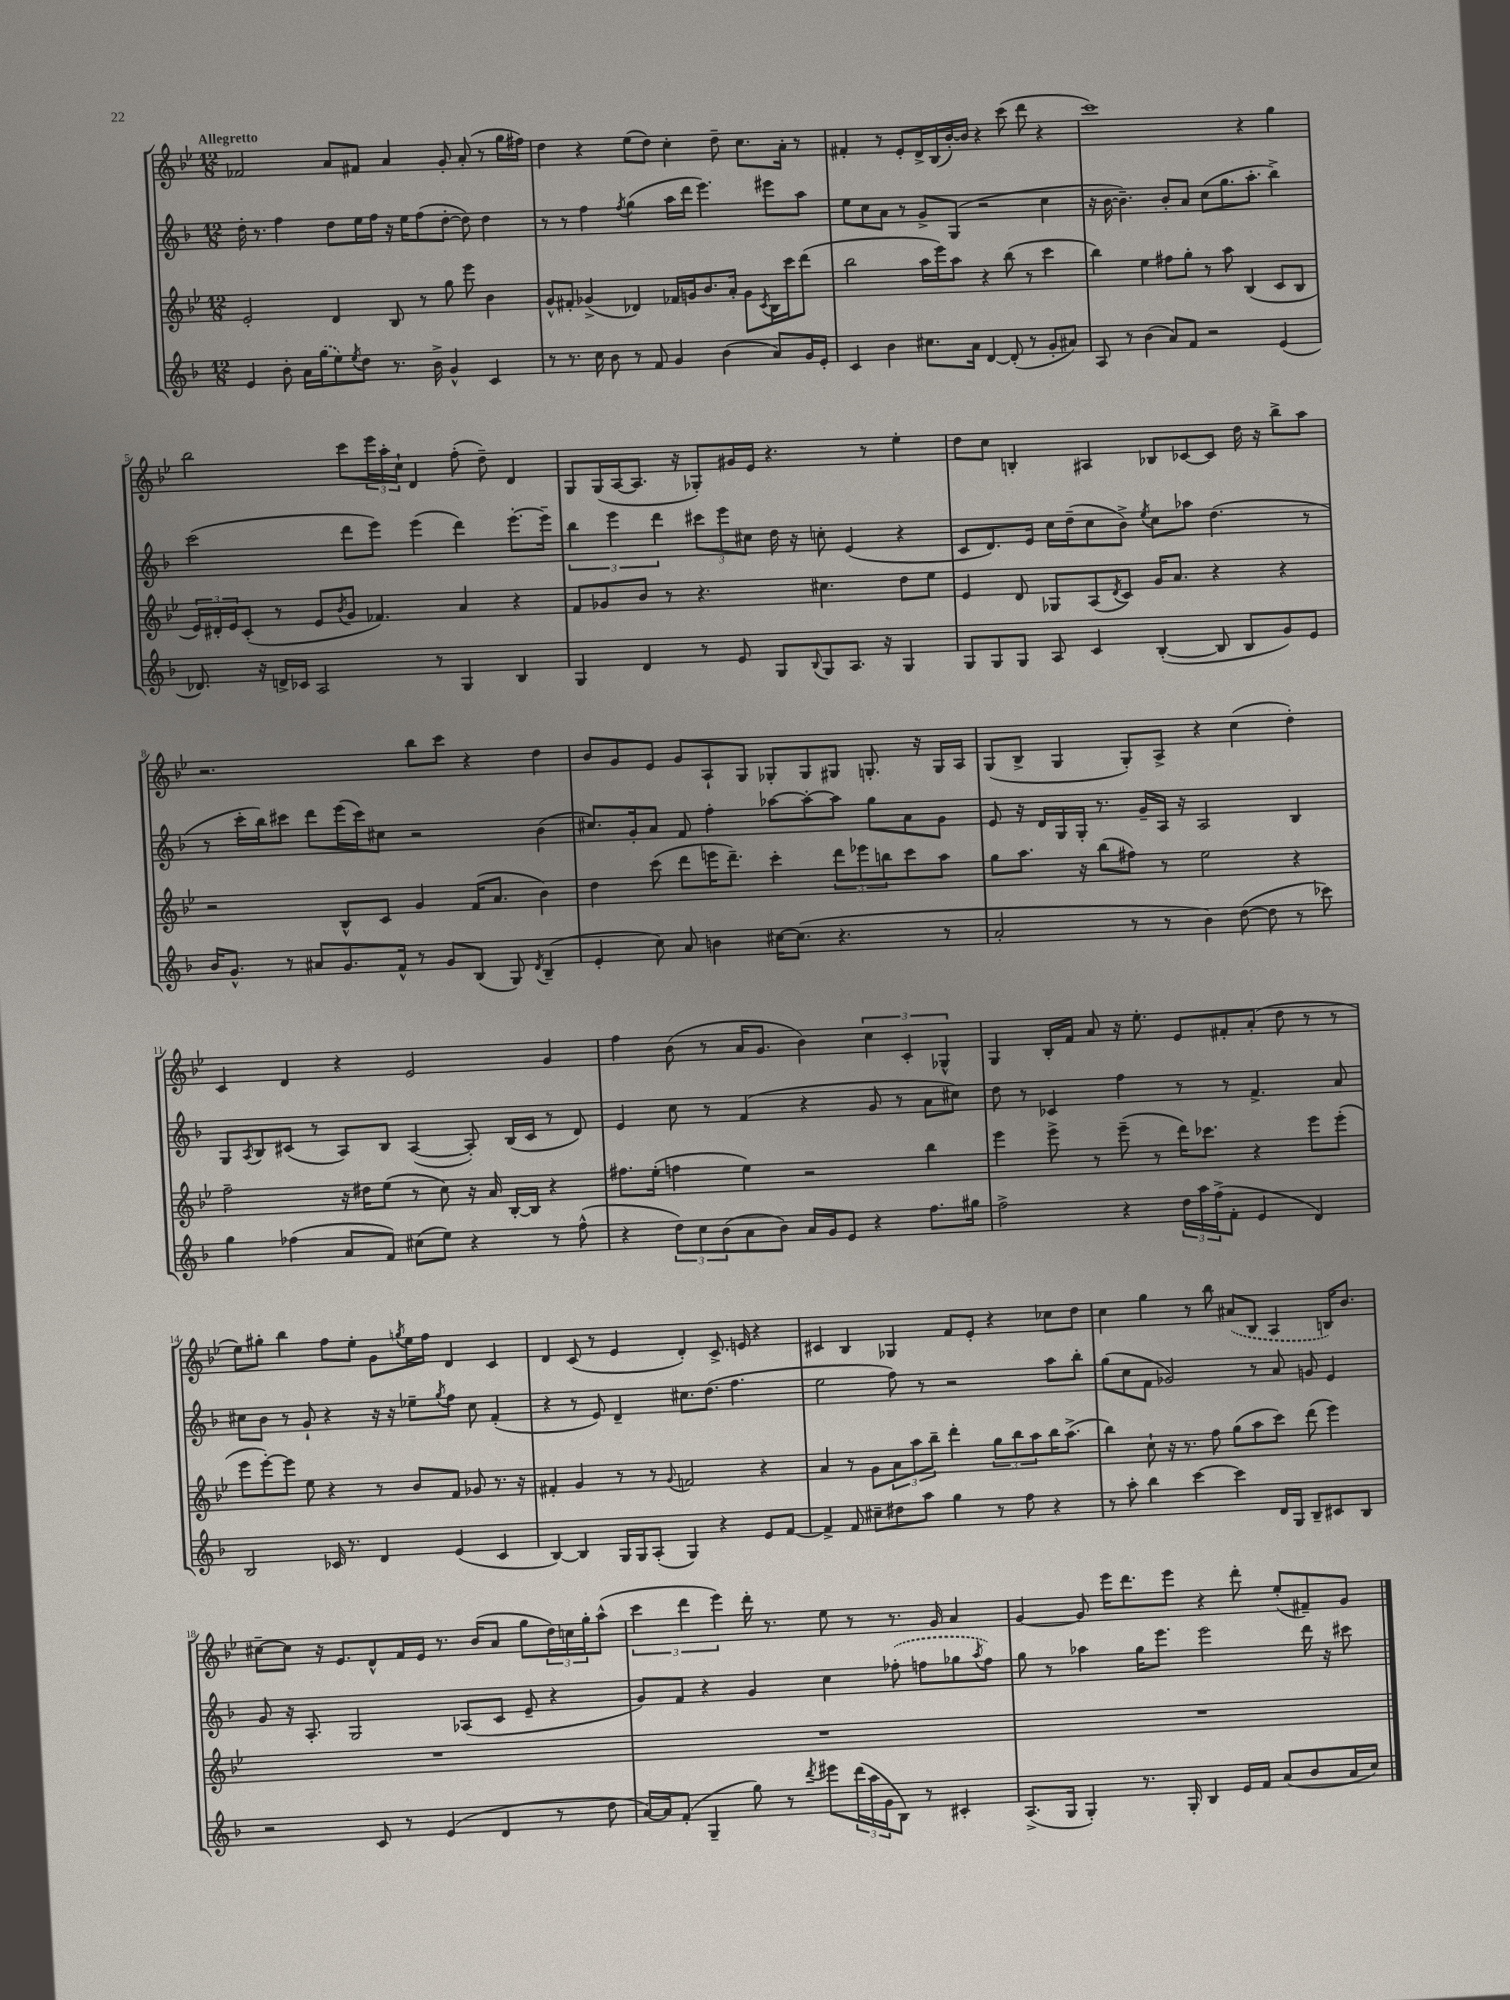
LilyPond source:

<<
\new StaffGroup <<
\new Staff = "s0" {
    \clef treble \key bes \major \numericTimeSignature \time 12/8 \tempo "Allegretto"
    fes'2 a'8 fis'8 a'4 g'8-. a'8-.( r8 g''16 fis''16) |
    d''4 r4 ees''8( d''8) c''4-. d''8-- c''8. a'16-. r8 |
    fis'4-. r8 ees'8-. d'16-> bes16( bes'16~-.) bes'16 r4 c'''8( d'''8 r4 |
    c'''1) r4 g''4 |
    bes''2 c'''8 \tuplet 3/2 { ees'''16 a''16-. c''16-! } d'4 f''8-.( d''8--) d'4 |
    g8 g16( a16~ a8. r16 ges8-.) gis'16 ees'16 r4. r8 ees''4-. |
    d''8 c''8 b4-. ais4 bes8 ces'8~ ces'8 d''16 r16 bes''8-> a''8 |
    r2. bes''8 c'''8 r4 d''4 |
    bes'8 g'8 ees'8 g'8 a8-! g8 ges8-. ges8 gis8 g8.-. r16 g16 a16 |
    g8( bes8-> g4 g8-.) a8-> r4 c''4( d''4-.) |
    c'4 d'4 r4 ees'2 g'4 |
    f''4 bes'8( r8 a'16 g'8. bes'4) \tuplet 3/2 { c''4 c'4-. ges4-^ } |
    g4 bes16-. f'16 a'8 r16 ees''8.-. ees'8 fis'8-. a'8-.( d''8 r8 r8 |
    ees''8) gis''8-. bes''4 f''8 ees''8-. g'8 \acciaccatura { g''8 } ees''16 f''16 d'4 c'4 |
    d'4 c'8( r8 ees'4 d'4-.) c'8.-> e'16 r4 |
    cis'4 bes4 ges4 f'8 ees'8-. r4 ces''8 d''8 |
    c''4 g''4 r8 bes''8 \once \slurDashed ais'8( bes8 a4 b16) bes'8. |
    cis''8~-- cis''8 r16 ees'8. d'8-^ f'16 ees'16 r8. bes'16( a'8 g''8 \tuplet 3/2 { d''16) c''16 g''16-. } a''8-^( |
    \tuplet 3/2 { c'''4 d'''4 ees'''4) } d'''16-. r8. ees''8 r8 r8. g'16 a'4 |
    g'4~ g'8 ees'''16 d'''8. ees'''8 r4 d'''8-. ees''8-.( fis'8--) g'8 \bar "|." |
}
\new Staff = "s1" {
    \clef treble \key f \major \numericTimeSignature \time 12/8
    d''16-. r8. f''4 d''8 e''16 f''16 r16 e''16 f''8( d''8~-. d''8) d''4 |
    r8 r8 f''4 \acciaccatura { f''8 } g''4( a''16 d'''16 e'''4.) eis'''8 a''8 |
    e''8 c''8 a'8 r8 g'8-> g8( r2 c''4 |
    r16 bes'16~ bes'4.--) bes'8-. a'8 c''8( g''8. a''8.-. bes''4->) |
    c'''2( d'''8 e'''8) e'''4( d'''4) e'''8.~-. e'''16-- |
    \tuplet 3/2 { bes''4 e'''4 d'''4 } \tuplet 3/2 { cis'''8 e'''8 cis''8 } d''16 r16 c''8-. e'4( r4 |
    c'8 d'8.) e'16 c''16 d''16--( c''8 bes'8->) \acciaccatura { e''8 } c''8 aes''8 d''4.( r8 |
    r8 c'''16-. bes''16) cis'''8 d'''8 e'''16( cis'''16) cis''8 r2 bes'4( |
    cis''8.) g'16-. a'8 f'8 f''4-. aes''8~ aes''8~-. aes''8 g''8 a'8 g'8 |
    e'8 r16 d'16 g16 g16-. r8. g'16-- a16 r16 a2 bes4 |
    g8 \acciaccatura { a8 } bes8 cis'8( r8 a8) bes8 a4~( a8-.) bes16( cis'16 r8 d'8) |
    e'4 c''8 r8 f'4( r4 g'8 r8 a'8 cis''8) |
    d''8 r8 ces'4 f''4 r8 r8 f'4.-> a'8 |
    cis''8 bes'8 r8 g'8-! r4 r16 r16 ees''8-- \acciaccatura { g''8 } f''8 cis''8 f'4-.( |
    r4 r8 e'8) d'4-- cis''8. d''8.( f''4. |
    e''2 f''8) r8 r2 a''8 bes''8-. |
    g''8( c''8 f'8 ges'2) r8 a'8 g'8 e'4 |
    g'8 r16 a8.-. g2 aes8( c'8 e'8-- r4 |
    g'8) f'8 r4 g'4 c''4 \once \slurDashed fes''8-.( f''8 ges''8 \acciaccatura { a''8 } f''8) |
    g''8 r8 aes''4 g''16 e'''8. e'''2 d'''16 r16 cis'''8 \bar "|." |
}
\new Staff = "s2" {
    \clef treble \key bes \major \numericTimeSignature \time 12/8
    ees'2-. d'4 bes8 r8 g''8 ees'''8 bes'4 |
    g'8-^ fis'8-. ges'4->( des'4) fes'16 g'16 bes'8. a'16-. g'8 \acciaccatura { c'8 } bes16 c'''16 d'''8( |
    bes''2 a''16 ees'''16) a''8 r4 bes''8( r8 c'''4 |
    bes''4) ees''4 fis''8 g''8-. r8 a''8 bes4( c'8 bes8 |
    \tuplet 3/2 { ees'16) dis'16-. ees'16 } c'8-.( r8 ees'8 \acciaccatura { bes'8 } g'8 fes'4.) a'4 r4 |
    f'8 ges'8 bes'8 r8 r4. cis''4. d''8 ees''8 |
    ees'4 d'8 ges8 a8( \acciaccatura { d'8 } c'8) g'16 a'8. r4 r4 |
    r2 bes8-^ c'8 g'4 f'16( a'8. bes'4) |
    d''4 c'''8( d'''8 e'''16 d'''8.--) c'''4-. \tuplet 3/2 { d'''8 ees'''8 b''8 } c'''8 a''8 |
    g''8 a''8. r16 bes''8( fis''8) r8 ees''2 r4 |
    f''2-- r16 dis''16 ees''8( r8 c''8) r16 a'16 bes16~-. bes16 r4 |
    fis''8. ees''16-.( f''4 ees''4) r2 bes''4 |
    ees'''4 ees'''8-> r8 ees'''8--( r8 d'''16) ces'''8. r4 ees'''8 ees'''8-.( |
    ees'''8 ees'''8~-.) ees'''8 ees''8 r4 r8 bes'8 f'8 ges'8 r8. r16 |
    fis'4-. g'4 r8 r8 \appoggiatura { g'8 } f'2 r4 |
    a'4 r8 g'8 \tuplet 3/2 { a'8 a''8 bes''8-- } d'''4-. \tuplet 3/2 { g''8 bes''8 a''8 } bes''16 a''8.->( |
    bes''4) c''8-! r16 r8. f''8 g''8( a''8 c'''8) d'''8( ees'''4) |
    R1. |
    R1. |
    R1. \bar "|." |
}
\new Staff = "s3" {
    \clef treble \key f \major \numericTimeSignature \time 12/8
    e'4 bes'8-. a'16 \once \slurDashed g''16( e''8) \acciaccatura { e''8 } d''8 r8. bes'16-> g'4-^ c'4 |
    r8 r8. c''16 bes'8 r8 f'8 g'4 bes'4( a'8) g'16 e'16-. |
    c'4 bes'4 cis''8. a'16 d'4~ d'8-.( r8 g'8-. ais'8) |
    a8 r8 bes'4( a'8) f'8 r2 e'4( |
    des'8.) r16 d'16-> ces'16 a2 r8 g4 bes4 |
    g4 d'4 r8 e'8 g8 \appoggiatura { bes8 } g8 a8. r16 g4 |
    g8 g8 g8 a8 c'4 bes4~-.( bes8 bes8 g'8) e'8 |
    bes'16 g'8.-^ r8 ais'8 g'8. f'16-^ r8 g'8 bes8( g8) \acciaccatura { d'8 } bes4--( |
    e'4-. c''8) a'8 b'4 cis''16~ cis''8.( r4. r8 |
    a'2-. r8 r8 bes'4) d''8~( d''8 r8 ces'''8) |
    g''4 fes''4( a'8 f'8) cis''8( e''8) r4 r8 fes''8-^( |
    r4 \tuplet 3/2 { d''8) c''8 bes'8( } a'8 bes'8) a'16 g'16 e'8 r4 f''8. gis''16 |
    f''2-> r4 \tuplet 3/2 { d''16 a''16 f''16->( } f'8-. e'4 d'4) |
    bes2 ces'16 r8. d'4 e'4( ces'4 |
    bes4~) bes4 g16 g16 a8-.( g4) r4 e'8 f'8~ |
    f'4-> f'8 cis''8-- dis''8 a''8 g''4 r8 f''8 r4 |
    r8 a''8-. bes''4 c'''4~ c'''4 d'16 g16 bes8-- cis'8 bes8 |
    r2 c'8 r8 e'4( d'4 r8 d''8 |
    a'16~) a'16 f'8-.( g4-- g''8) r8 \acciaccatura { d'''8 } eis'''8 \tuplet 3/2 { d'''16( a''16 g'16 } bes8) r8 cis'4-. |
    a8.->( g16 g4-.) r8. g16-. bes4 e'16 f'16 a'8( bes'8 a'16 c''16) \bar "|." |
}
>>
>>
